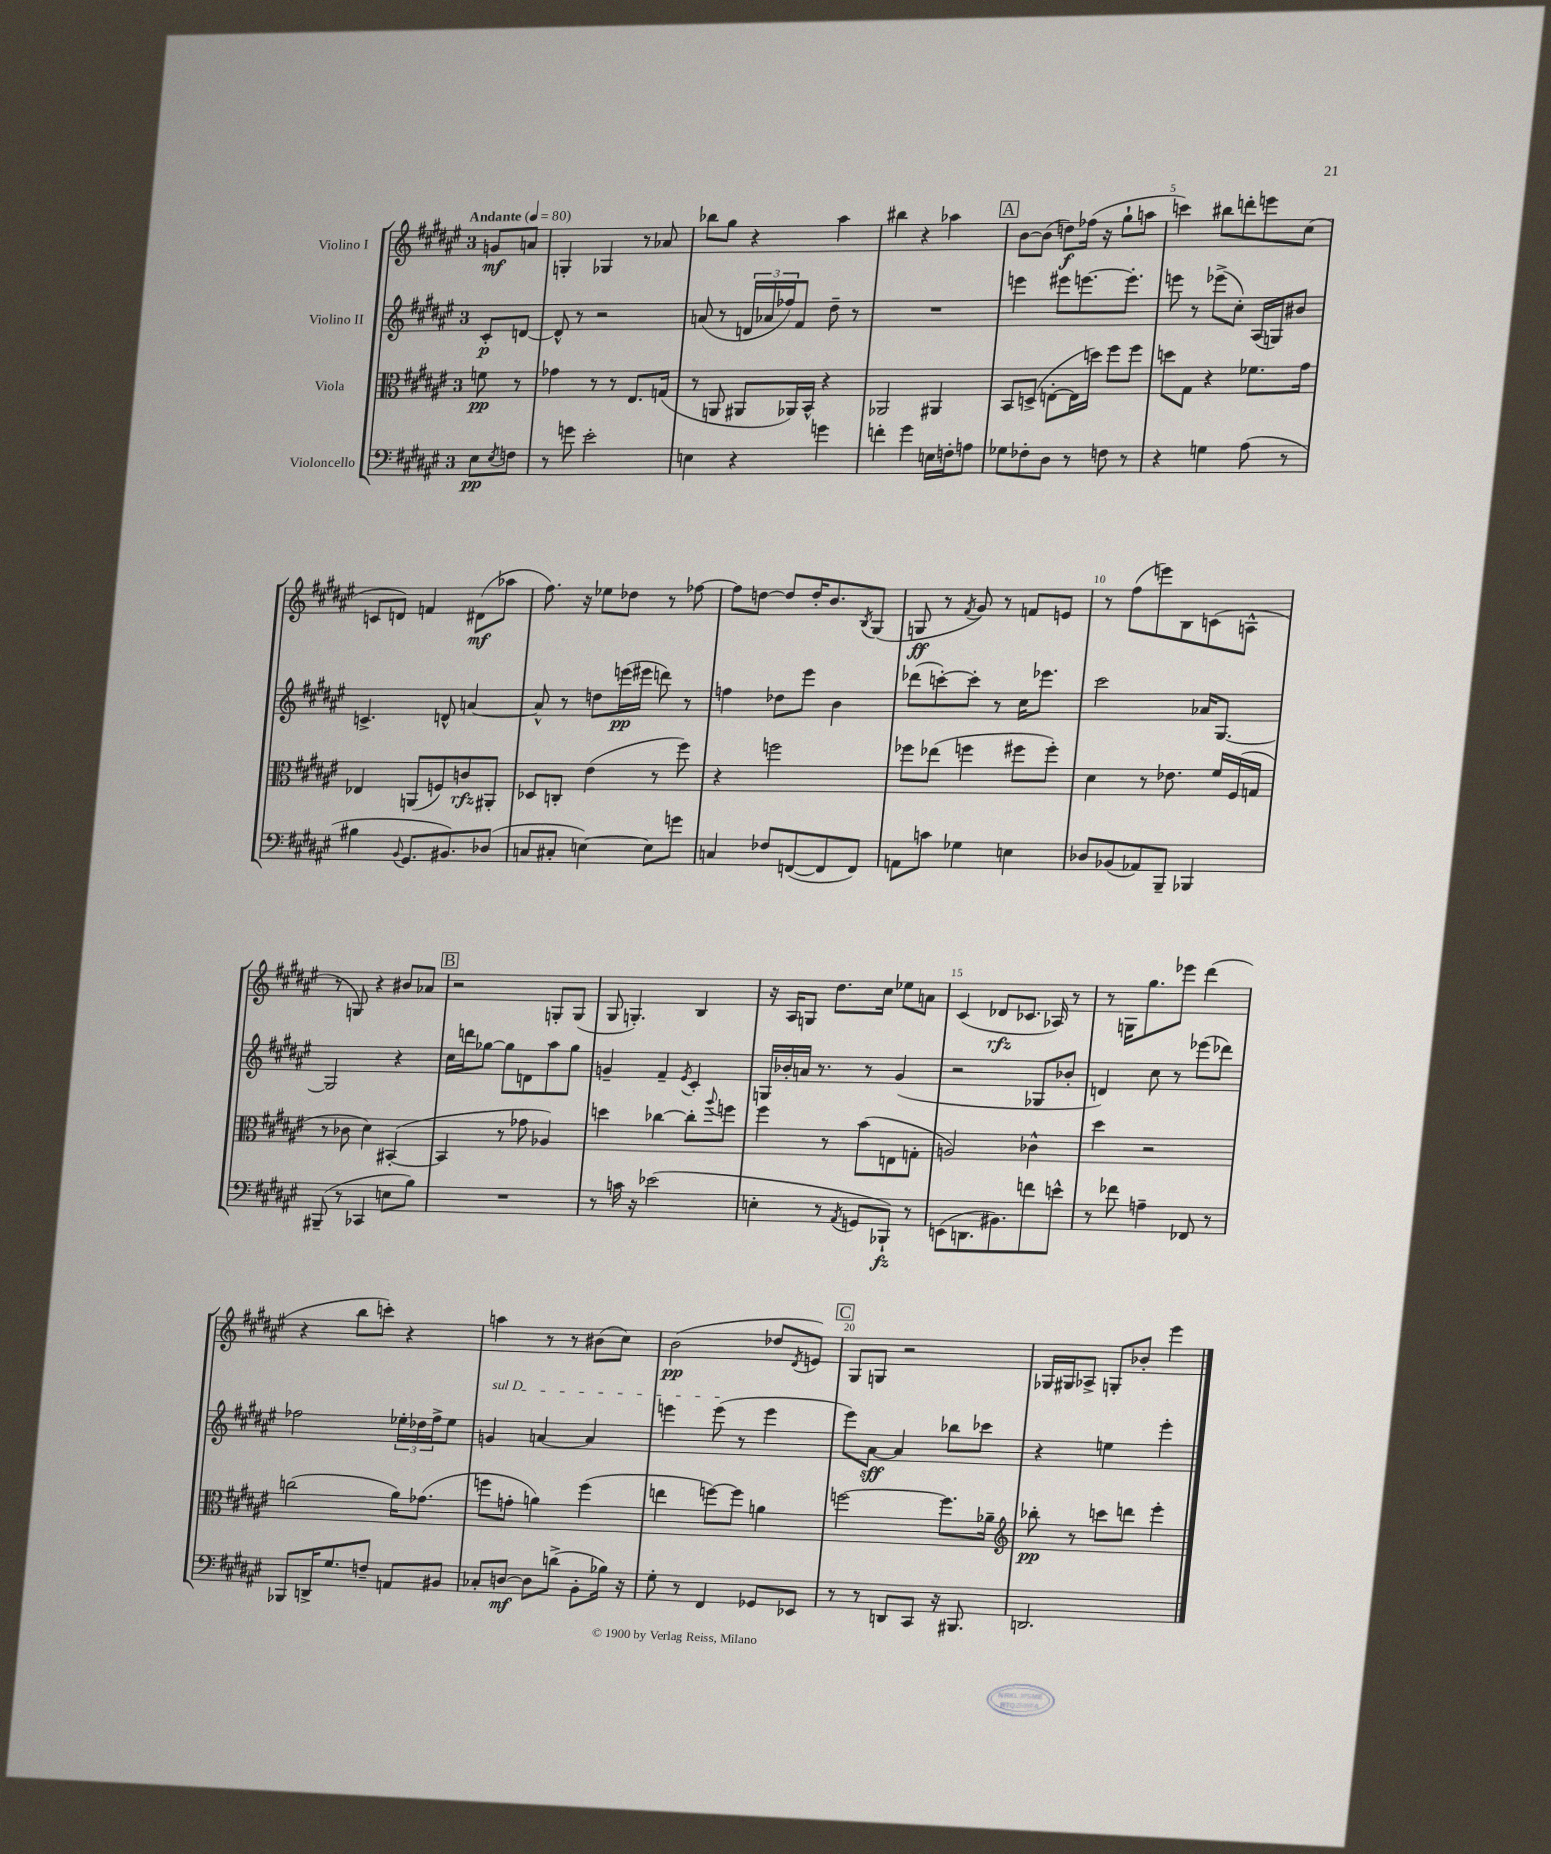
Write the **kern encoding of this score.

**kern	**dynam	**kern	**dynam	**kern	**dynam	**kern	**dynam
*part4	*part4	*part3	*part3	*part2	*part2	*part1	*part1
*staff4	*staff4	*staff3	*staff3	*staff2	*staff2	*staff1	*staff1
*I"Violoncello	*	*I"Viola	*	*I"Violino II	*	*I"Violino I	*
*clefF4	*	*clefC3	*	*clefG2	*	*clefG2	*
*k[f#c#g#d#a#e#]	*	*k[f#c#g#d#a#e#]	*	*k[f#c#g#d#a#e#]	*	*k[f#c#g#d#a#e#]	*
*M3/4	*	*M3/4	*	*M3/4	*	*M3/4	*
*MM80	*	*MM80	*	*MM80	*	*MM80	*
=	=	=	=	=	=	=	=
!	!	!	!	!	!	!LO:TX:a:B:t=Andante	!
8E#\L	pp	8fn\	pp	8c#'/L	p	8gn/L	mf
8qE#/	.	.	.	.	.	.	.
8Fn\J	.	8r	.	[8dn/J	.	8an/J	.
=1	=1	=1	=1	=1	=1	=1	=1
8r	.	4g-X\	.	8d^^/]	.	4Gn'/	.
8gn\	.	.	.	8r	.	.	.
2e#'\	.	8r	.	2r	.	4G-X/	.
.	.	8r	.	.	.	.	.
.	.	8.E#/L	.	.	.	8r	.
.	.	.	.	.	.	8a-X/	.
.	.	(16Gn/Jk	.	.	.	.	.
=2	=2	=2	=2	=2	=2	=2	=2
4En\	.	8r	.	(8an/	.	8bb-X\L	.
.	.	8AAn/	.	8r	.	8gg#\J	.
4r	.	8AA#X/L	.	24dn/LL	.	4r	.
.	.	.	.	24a-X/	.	.	.
.	.	.	.	24ff-X/J)	.	.	.
.	.	16AA-X/L)	.	8f#/J	.	.	.
.	.	16BB^^/JJ	.	.	.	.	.
4gn\	.	4r	.	8dd#~\	.	4aa#\	.
.	.	.	.	8r	.	.	.
=3	=3	=3	=3	=3	=3	=3	=3
4fn'\	.	2AA-X/	.	2.r	.	4bb#X\	.
4g#\	.	.	.	.	.	4r	.
16En\LL	.	4AA#X/	.	.	.	4aa-X\	.
16Fn'\J	.	.	.	.	.	.	.
8An\J	.	.	.	.	.	.	.
!!LO:REH:place=s1:t=A
=4	=4	=4	=4	=4	=4	=4	=4
8G-X\L	.	8BB/L	.	4eeen\	.	[8b\L	.
8F-X'\	.	(8Dn^/J	.	.	.	(8b\J]	.
8D#\J	.	[8En'\L	.	8eee#X\L	.	8ddn\L)	f
8r	.	16E\L]	.	[8.eeen\	.	(16ff-X\Jk	.
.	.	16ddn\JJ)	.	.	.	16r	.
8Fn\	.	8ff#\L	.	.	.	8gg#`\L	.
.	.	.	.	8.eee'\J]	.	.	.
8r	.	8ff#\J	.	.	.	8aan\J	.
=5	=5	=5	=5	=5	=5	=5	=5
4r	.	8ddn\L	.	8eeen\	.	4cccn\)	.
.	.	8G#\J	.	8r	.	.	.
4Gn\	.	4r	.	(8eee-X^\L	.	8bb#X\L	.
.	.	.	.	8cc#'\J)	.	8dddn'\	.
(8A#\	.	8.f-X\L	.	(16A#/LL	.	8eeen\	.
.	.	.	.	16Gn/J)	.	.	.
8r	.	.	.	8b#X/J	.	(8cc#\J	.
.	.	16g#\Jk	.	.	.	.	.
!!LO:LB:g=z
=6	=6	=6	=6	=6	=6	=6	=6
4B#X\	.	4E-X/	.	4.cn^/	.	8cn/L	.
.	.	.	.	.	.	8dn/J)	.
8qqBB/	.	.	.	.	.	.	.
8.GG#/L	.	(8AAn/L	.	.	.	4fn/	.
.	.	8Fn/)	.	8dn^^/	.	.	.
8.BB#X/)	.	.	.	.	.	.	.
.	.	8cn/	rfz	[4an/	.	(8d#X\L	mf
(8D-X/J	.	8AA#X'/J	.	.	.	8aa-X\J	.
=7	=7	=7	=7	=7	=7	=7	=7
8Cn/L	.	8D-X/L	.	8a^^/]	.	8.ff#\)	.
8C#X'/J	.	8Cn'/J	.	8r	.	.	.
.	.	.	.	.	.	16r	.
[4En\)	.	(4e#\	.	8ddn\L	.	8ee-X\L	.
.	.	.	.	(16eeen\L	pp	8dd-X\J	.
.	.	.	.	16eee#X\JJ	.	.	.
8E\L]	.	8r	.	8dddn\)	.	8r	.
8gn\J	.	8ff#\)	.	8r	.	[8ff-X\	.
=8	=8	=8	=8	=8	=8	=8	=8
4Cn/	.	4r	.	4ffn\	.	8ff-\L]	.
.	.	.	.	.	.	[8ddn\J	.
8F-X/L	.	2ffn\	.	8dd-X\L	.	8dd/L]	.
([8FFn/	.	.	.	8eee#\J	.	16dd'/K	.
.	.	.	.	.	.	8.b/	.
8FF/]	.	.	.	4b\	.	.	.
.	.	.	.	.	.	8qB/	.
8FF/J)	.	.	.	.	.	(8G#/J	.
=9	=9	=9	=9	=9	=9	=9	=9
8AAn\L	.	8ff-X\L	.	(8ddd-X\L	.	8Gn/	ff
8cn\J	.	(8ee-X\J	.	[8cccn'\)	.	8r	.
.	.	.	.	.	.	8qf#/	.
4G-X\	.	4ffn\	.	8ccc'\J]	.	8g#/)	.
.	.	.	.	8r	.	8r	.
4En\	.	8ff#X\L	.	16cc#\KL	.	8fn/L	.
.	.	.	.	8.eee-X\J	.	.	.
.	.	8ff#'\J)	.	.	.	8en/J	.
=10	=10	=10	=10	=10	=10	=10	=10
8D-X/L	.	4d#\	.	2ccc#\	.	8r	.
(8BB-X/	.	.	.	.	.	(8ff#\L	.
8AA-X/)	.	8r	.	.	.	8eeen\)	.
8BBB~/J	.	8.e-X\	.	.	.	8B\	.
4BBB-X/	.	.	.	16a-X/KL	.	(8cn\	.
.	.	16f#/LL	.	[8.G#/J	.	.	.
.	.	(16F#/	.	.	.	8An^^\J	.
.	.	16Gn/JJ	.	.	.	.	.
!!LO:LB:g=z
=11	=11	=11	=11	=11	=11	=11	=11
(8BBB#X~/	.	8r	.	2G#/]	.	8r	.
8r	.	8c-X\	.	.	.	8Gn/)	.
4CC-X/	.	4d#\)	.	.	.	4r	.
8En\L	.	([4BB#X'/	.	4r	.	8b#X/L	.
8B\J)	.	.	.	.	.	8a-X/J	.
!!LO:REH:place=s1:t=B
=12	=12	=12	=12	=12	=12	=12	=12
2.r	.	4BB#/]	.	16cc#\LL	.	2r	.
.	.	.	.	16dddn\J	.	.	.
.	.	.	.	[8gg-X\J	.	.	.
.	.	8r	.	8gg-\L]	.	.	.
.	.	8g-X\	.	8dn\	.	.	.
.	.	4A-X/)	.	8aa#\	.	8Gn'/L	.
.	.	.	.	8gg-\J	.	(8G/J	.
=13	=13	=13	=13	=13	=13	=13	=13
8r	.	4ddn\	.	4gn~/	.	8G#/	.
16cn\	.	.	.	.	.	4.Gn'/)	.
16r	.	.	.	.	.	.	.
(2e-X\	.	[4cc-X\	.	4f#~/	.	.	.
.	.	.	.	8qe#/	.	.	.
.	.	8cc-'\L]	.	4c#'/	.	4B/	.
.	.	8qqaa#/	.	.	.	.	.
.	.	8ffn\J	.	.	.	.	.
=14	=14	=14	=14	=14	=14	=14	=14
4En'\	.	4ff#\	.	16Gn/LL	.	16r	.
.	.	.	.	16b-X'/	.	16A#/KL	.
.	.	.	.	16an/JJ	.	8Gn/J	.
.	.	.	.	8.r	.	.	.
8r	.	8r	.	.	.	8.dd#\L	.
8qAA#/	.	.	.	.	.	.	.
8GGn/L	.	(8b\L	.	8r	.	.	.
.	.	.	.	.	.	16cc#\Jk	.
8BBB-X`/J)	fz	8En\	.	(4g#/	.	8ee-X\L	.
8r	.	8Gn'\J	.	.	.	8an\J	.
=15	=15	=15	=15	=15	=15	=15	=15
(8EEn\L	.	2An/)	.	2r	.	(4c#/	.
8.DDn\	.	.	.	.	.	.	.
.	.	.	.	.	.	8d-X/L	rfz
8.BB#X\)	.	.	.	.	.	.	.
.	.	.	.	.	.	8.c-X/J	.
8fn\	.	4c-X^^\	.	8G-X/L	.	.	.
.	.	.	.	.	.	16A-X/)	.
8en^^\J	.	.	.	8b-X'/J	.	8r	.
=16	=16	=16	=16	=16	=16	=16	=16
8r	.	4dd#\	.	4dn/)	.	8r	.
8f-X\	.	.	.	.	.	16Gn\KL	.
.	.	.	.	.	.	8.gg#\	.
4An~\	.	2r	.	8cc#\	.	.	.
.	.	.	.	8r	.	8eee-X\J	.
8FF-X/	.	.	.	(8eee-X\L	.	(4ddd#\	.
8r	.	.	.	8ddd-X\J)	.	.	.
!!LO:LB:g=z
=17	=17	=17	=17	=17	=17	=17	=17
8BBB-X/L	.	(2ccn\	.	2ff-X\	.	4r	.
16DDn^/K	.	.	.	.	.	.	.
8.G#/	.	.	.	.	.	.	.
.	.	.	.	.	.	8bb\L	.
8Fn~/J	.	.	.	.	.	8cccn'\J)	.
8AAn/L	.	16a#\KL)	.	24ee-X'\LL	.	4r	.
.	.	.	.	24dd-X\	.	.	.
.	.	(8.g-X\J	.	.	.	.	.
.	.	.	.	24ff-^\J	.	.	.
8BB#X/J	.	.	.	8ee-\J	.	.	.
=18	=18	=18	=18	=18	=18	=18	=18
!	!	!	!	!LO:TX:a:i:t=sul D	!	!	!
8C-X'/L	.	8ffn\L	.	4gn/	.	4aan\	.
[8Dn/J	mf	8gn'\J	.	.	.	.	.
8D\L]	.	4an\)	.	[4an/	.	8r	.
(8dn^\J	.	.	.	.	.	8r	.
8BB'\L	.	(4ff\	.	4a/]	.	(8b#X\L	.
16B-X\Jk)	.	.	.	.	.	8cc#\J)	.
16r	.	.	.	.	.	.	.
=19	=19	=19	=19	=19	=19	=19	=19
8G#'\	.	4een\	.	4eeen\	.	(2b\	pp
8r	.	.	.	.	.	.	.
4FF#/	.	[8ffn\L)	.	(8eee\	.	.	.
.	.	8ff\J]	.	8r	.	.	.
8GG-X/L	.	4an\	.	4eee\	.	8dd-X/L	.
.	.	.	.	.	.	8qd#/	.
8EE-X/J	.	.	.	.	.	8en/J)	.
!!LO:REH:place=s1:t=C
=20	=20	=20	=20	=20	=20	=20	=20
8r	.	[2ffn\	.	8eee#\L)	.	8G#/L	.
8r	.	.	.	[8a#\J	sff	8Gn/J	.
8DDn/L	.	.	.	4a#/]	.	2r	.
8CC#/J	.	.	.	.	.	.	.
16r	.	8.ff\L]	.	8bb-X\L	.	.	.
8.BBB#X/	.	.	.	.	.	.	.
.	.	.	.	8ccc-X\J	.	.	.
.	.	16a-X~\Jk	.	.	.	.	.
=21	=21	=21	=21	=21	=21	=21	=21
*	*	*clefG2	*	*	*	*	*
2.DDn/	.	8bb-X'\	pp	4r	.	16G-X/LL	.
.	.	.	.	.	.	16G#X/J	.
.	.	8r	.	.	.	8A-X^/J	.
.	.	8cccn\L	.	4een\	.	8Gn'/L	.
.	.	8dddn\J	.	.	.	8b-X'/J	.
.	.	4eee#'\	.	4eee#'\	.	4eee#\	.
==	==	==	==	==	==	==	==
*-	*-	*-	*-	*-	*-	*-	*-
